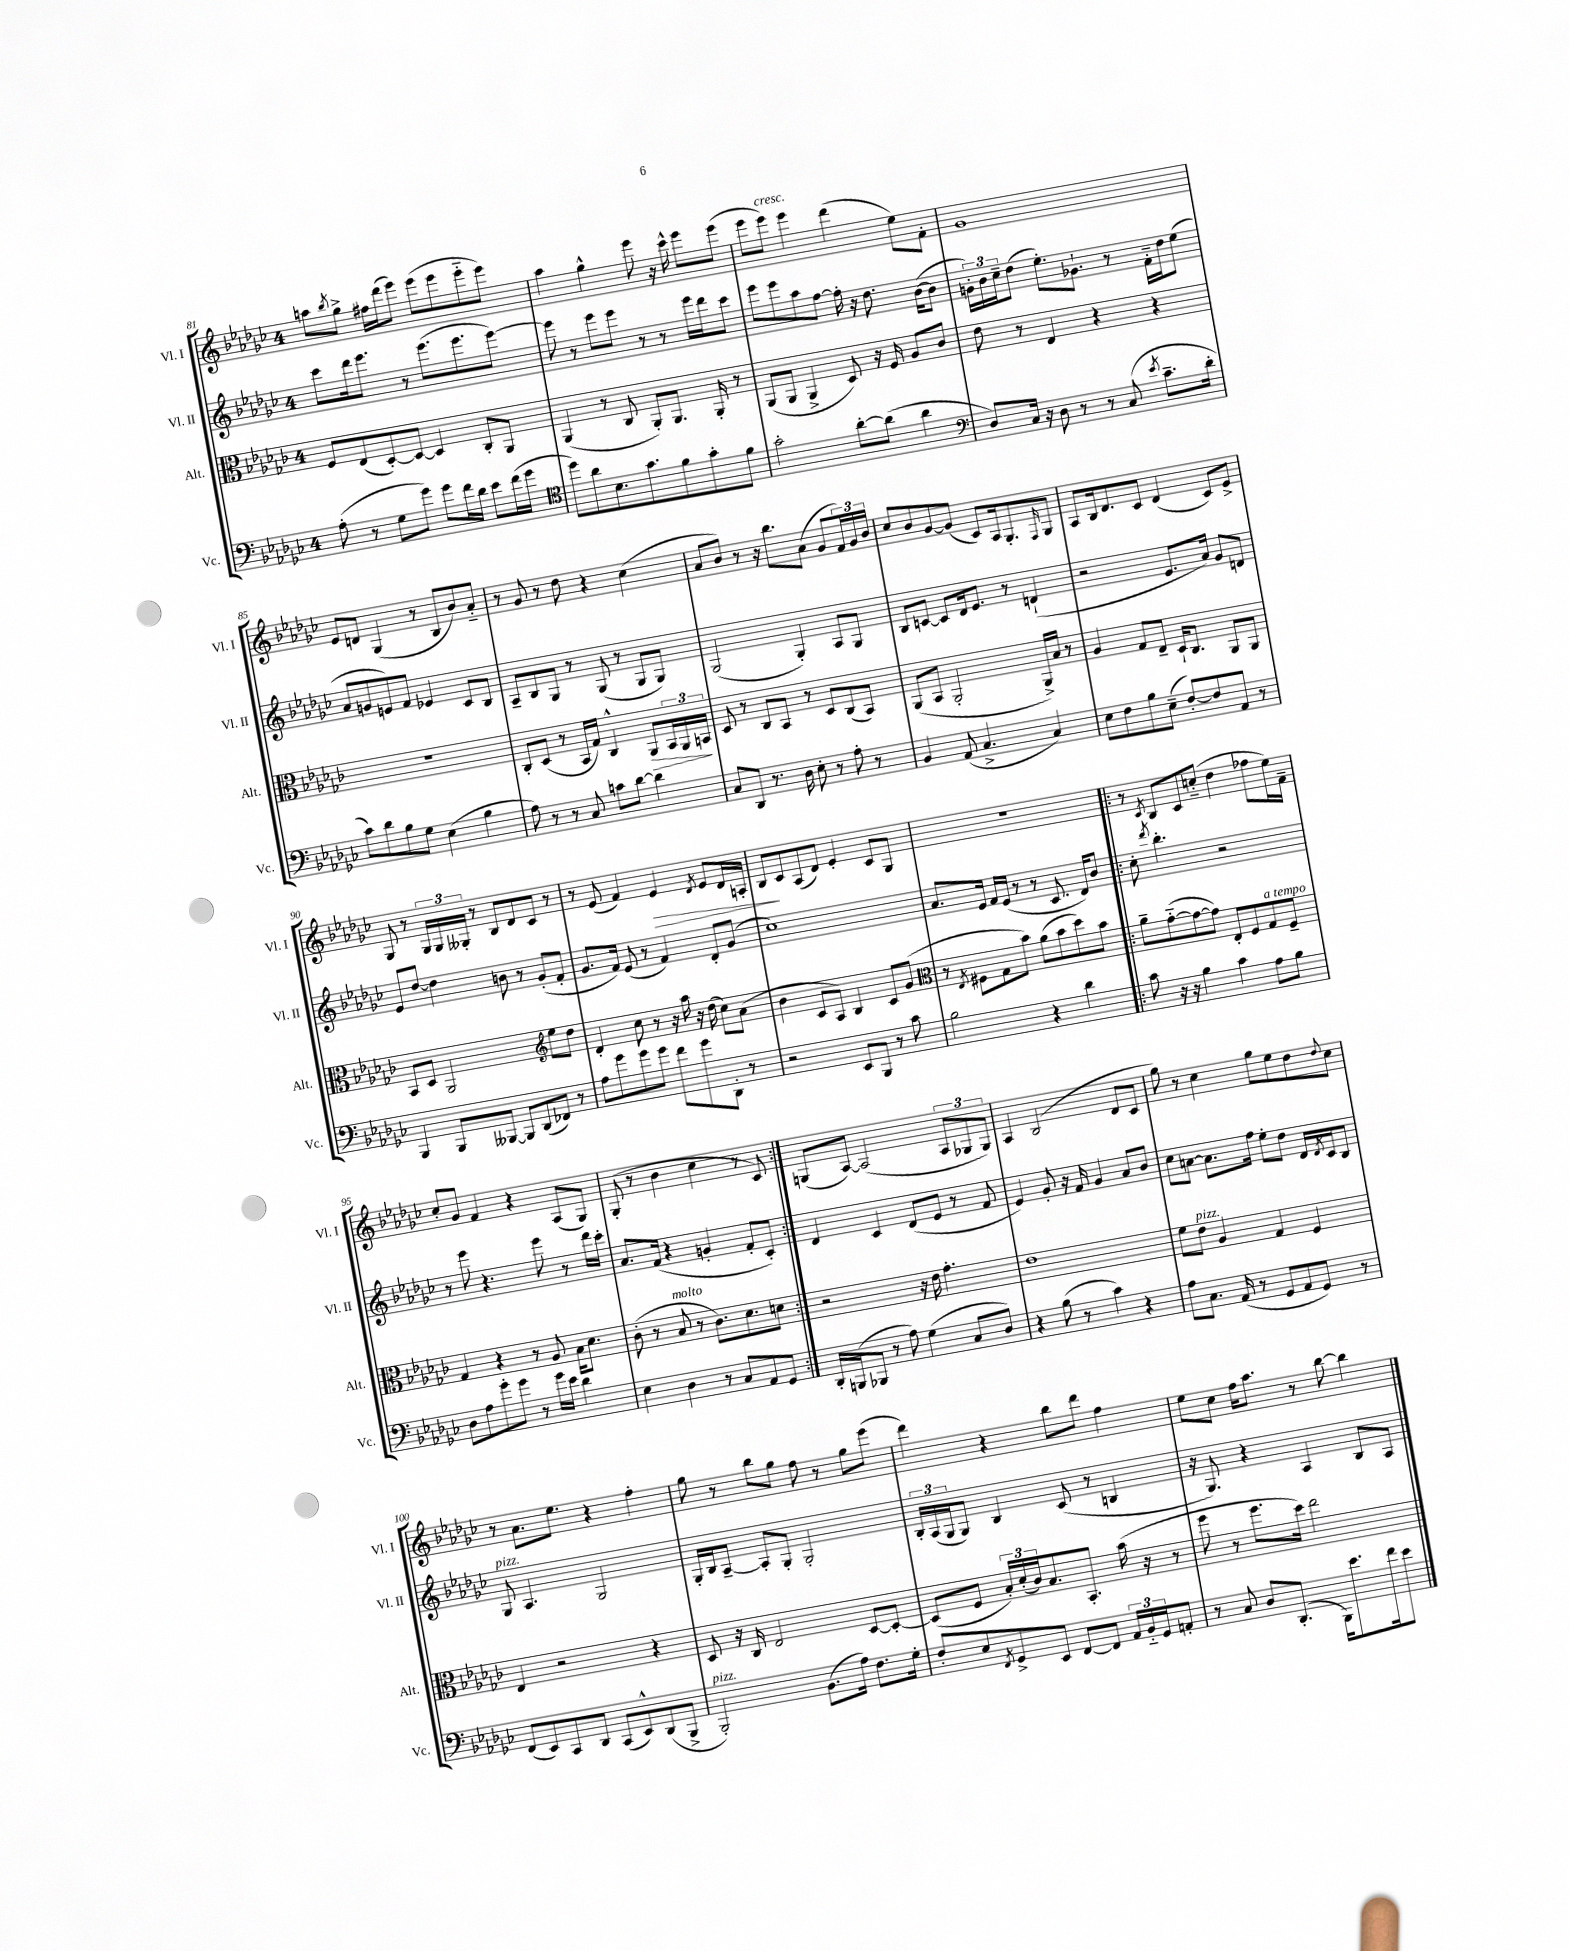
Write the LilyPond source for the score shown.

<<
\new StaffGroup <<
\new Staff = "s0" \with { instrumentName = "Vl. I" shortInstrumentName = "Vl. I" } {
    \clef treble \key ges \major \once \override Staff.TimeSignature.style = #'single-digit \time 4/4
    a''8 \acciaccatura { bes''8 } ges''8-> fis''16 des'''16( ees'''8) ees'''8( ees'''8 ees'''8-_ ees'''8) |
    aes''4 ges''4-^ ees'''8 r16 ces'''16-^ ees'''8 ees'''8( |
    ees'''8 ees'''8^\markup { \italic "cresc." }) ees'''4 des'''4( ees''8) f'8-. |
    ges'1 |
    ees'8 d'8 ges4( r8 bes8 bes'8) aes'8-_ |
    r8 ges'8 r8 des''8 r4 ces''4( |
    aes'8 bes'8) r8 r16 bes''8. aes'8( ges'8 \tuplet 3/2 { f'16) ges'16 bes'16 } |
    ces''8 bes'8 ges'8~ ges'8( ces'8) aes16 ges8.-. \grace { f16 } ges8 |
    aes8 bes16 des'8. ces'8 des'4( ces'8) ees'8-> |
    ges8 r8 \tuplet 3/2 { ges16 ges16 geses16-. } r8 bes8 des'8 ces'8 r8 |
    r8 ees'8( f'4) ees'4\> \acciaccatura { des'8 } ees'8 des'16 a16-. |
    bes8\! ces'8 aes8( des'8) ees'4-. ces'8 ges8 |
    R1 |
    \repeat volta 2 { r8 \acciaccatura { ces'8 } bes8 ces'8 c''8-_( des''4 fes''8 ees''16) f'16-- |
    ces''8-. ges'8 f'4 r4 aes8( ges8) |
    ges8-.( r8 bes'4 ces''4 r8 ces'8) | }
    g8( aes8~) aes2( \tuplet 3/2 { aes8 ges8 ges8) } |
    aes4 bes2( des'8 ces'8 |
    ges''8) r8 ces''4 ges''8 ees''8 des''8 \appoggiatura { des''8 } ces''8 |
    r8 aes'8. ees''8. r4 f''4-. |
    ges''8 r8 bes''8 ges''8 f''8 r8 ges''8 ees'''8( |
    des'''4) r4 bes''8 des'''8 f''4 |
    ees''8 ces''8 f''16 aes''8. r8 bes''8~ bes''4 \bar "|." |
}
\new Staff = "s1" \with { instrumentName = "Vl. II" shortInstrumentName = "Vl. II" } {
    \clef treble \key ges \major \once \override Staff.TimeSignature.style = #'single-digit \time 4/4
    ces'''8 des'''16 ees'''8. r8 ees'''8.( ees'''8. ees'''8~) |
    ees'''8 r8 ees'''8 ees'''8 r8 r8 ees'''16 des'''16 ces'''8 |
    ees'''8 ees'''8 aes''8 f''8~ f''16-. r16 des''8. bes'16~( bes'8 |
    \tuplet 3/2 { g'16-.) bes'16 ces''16-- } des''8( ees''8.-.) ges'8.-! r8 f'16-_ des''16 ees''8( |
    aes'8 g'8 e'8) f'8 ees'4 ces'8 bes8 |
    aes8-- bes8 ges8 r8 ges8( r8 ges8 ges8) |
    ges2( ges4-.) aes8 ges8 |
    bes8 c'8~ c'8 des'16 ees'8. r8 d'4-!( |
    r2 ees'8. aes'16) ges'8 d'8 |
    ees'8 des''8~ des''4 b'8 r8 ges'8-.( f'8-. |
    ges'8. f'16) ees'8( r8 f'4) des'8-. ges'8( |
    ces''1) |
    aes'8. ees'16 f'16 ees'16( r8 r8 ces'8. des'16) bes'8 |
    \repeat volta 2 { ces''8-. \acciaccatura { des'''8 } bes''4.-. r2 |
    r8 ees'''8 r4. ees'''8 r8 des'''16 ces'''16-. |
    aes'8. f'16( r4 g'4-. f'8-. ces'8-.) | }
    des'4 ces'4 des'8( ees'8 r8 f'8 |
    ees'4) ges'8-. r16 f'16 ges'4 aes'8 bes'8 |
    ces''8 a'8~ a'8. f''16 ees''8-. des''8 des'16 \acciaccatura { des'8 } ces'16 bes8 |
    ges8^\markup { \italic "pizz." } aes4. ges2 |
    ges16-. bes16 aes8~-- aes8-. ges8-. ges2-. |
    \tuplet 3/2 { bes16-. aes16( ges16 } ges8) bes4 ces'8( r8 b4 |
    r16 ges8.) r4 aes4 bes8 aes8 \bar "|." |
}
\new Staff = "s2" \with { instrumentName = "Alt." shortInstrumentName = "Alt." } {
    \clef alto \key ges \major \once \override Staff.TimeSignature.style = #'single-digit \time 4/4
    f8 ees8( des8~-.) des8~ des4 ces8-. aes,8 |
    aes,4( r8 ces8 aes,8-.) aes,8. aes,16-. r8 |
    aes,8( aes,8 aes,4-> des8) r16 f16 aes8 ces'8 |
    ees'8 r8 ees4 r4 r4 |
    r1 |
    ces8-. des8( r8 bes,16 ges16) ces4-^ aes,8\> \tuplet 3/2 { bes,16 aes,16 b,16\! } |
    des8 r8 ces8 bes,8 r8 des8 ces8( bes,8) |
    aes,8( bes,8 aes,2-. aes,16->) bes16 r8 |
    aes4 ges8 ees8-- des16-! ces8. aes,8 aes,8 |
    bes,8 des8 aes,2 \clef treble ees''8 des''8 |
    des'4-. ces''8 r8 r16 aes''16 r16 des''16( ces''8) aes'8( |
    bes'4 ces'8 aes8) bes4 ces'8 ges'8( |
    \clef alto r8 \acciaccatura { ees8 } fis8 ges8 bes'8) aes'8( bes'8 des''8) bes'8 |
    \repeat volta 2 { aes'8-- ges'8~-_( ges'8~ ges'8) ees8-. f8 ges8^\markup { \italic "a tempo" } f8-- |
    ges4 r4 r8 aes8 bes16 des'8. |
    ces'8-.( r8 bes8^\markup { \italic "molto" } r8 ces'8.) des'8. d'8 | }
    r2 r16 ees'16 ges'4.-. |
    ees'1 |
    f'8 ees'8^\markup { \italic "pizz." } aes4 ges4 f4 |
    ees4 r2 r4 |
    des8 r16 ces16 ees2 des8~ des8~-. |
    des8( f8 \tuplet 3/2 { bes16-.) des'16-.( ces'16) } bes8. bes,8.-. bes'16( r16 r8 |
    f''8 r8 f''8. des''16) ees''2 \bar "|." |
}
\new Staff = "s3" \with { instrumentName = "Vc." shortInstrumentName = "Vc." } {
    \clef bass \key ges \major \once \override Staff.TimeSignature.style = #'single-digit \time 4/4
    aes8-.( r8 ges8 ges'8) ges'8 f'16 des'16 ees'8 f'16( ges'16 |
    \clef tenor des''8) aes'8 bes8. ges'8. f'8 ges'8-. f'8 |
    ges'2-. aes'8~-. aes'8( aes'4 |
    \clef bass des8) ces16 r16 des8 r8 r8 ces8( \acciaccatura { ees'8 } ces'8.-- des'16-. |
    ces'8) des'8 bes8 ges8 ees4( bes4 |
    aes8) r8 r8 ces8 c'8 des'8~ des'4 |
    ces8 des,8 r8. des16 ees8-. r8 aes8-. r8 |
    bes,4 aes,8( ces4.-> ces4) |
    ees8 f8 bes8 ees8--( f8~-.) f8 aes,8 r8 |
    bes,,4 bes,,8 beses,,8~ beses,,8 des,8( fes,8) r8 |
    aes8 ges'8 ges'8 ges'8 f'8 ges'8 des,8-. r8 |
    r2 ees,8 bes,,8 r8 ces'8 |
    bes2 r4 des'4 |
    \repeat volta 2 { ces'8 r16 r16 bes4 ces'4 aes8 bes8 |
    des8 aes8 ges'8-. ges'8 r8 ges'16 ees'16 des'4 |
    ees4 des4 r8 ces8 aes,8 ges,8 | }
    des,16-. b,,16( bes,,8 r8 aes8) ges4( ces8 des8) |
    r4 bes8( r8 ces'4) r4 |
    aes8 ces8. aes,16( r8 ges,8 aes,8 ges,8) r8 |
    f,8( ees,8) ces,8 des,8 ces,8( ees,8-^) des,8( bes,,8-> |
    bes,,2-.^\markup { \italic "pizz." }) bes,8.( aes16) f8. ges16-. |
    f8-. ees8 \acciaccatura { f,8 } ges,8-> ees,8 f,8~ f,8 \tuplet 3/2 { aes,16 bes,16-_ ges,16 } a,8-. |
    r8 ces8 des8 des,8.-.( bes,,16) ees'8. f'16 ees'8 \bar "|." |
}
>>
>>
\layout { \context { \Score currentBarNumber = #81 } }
